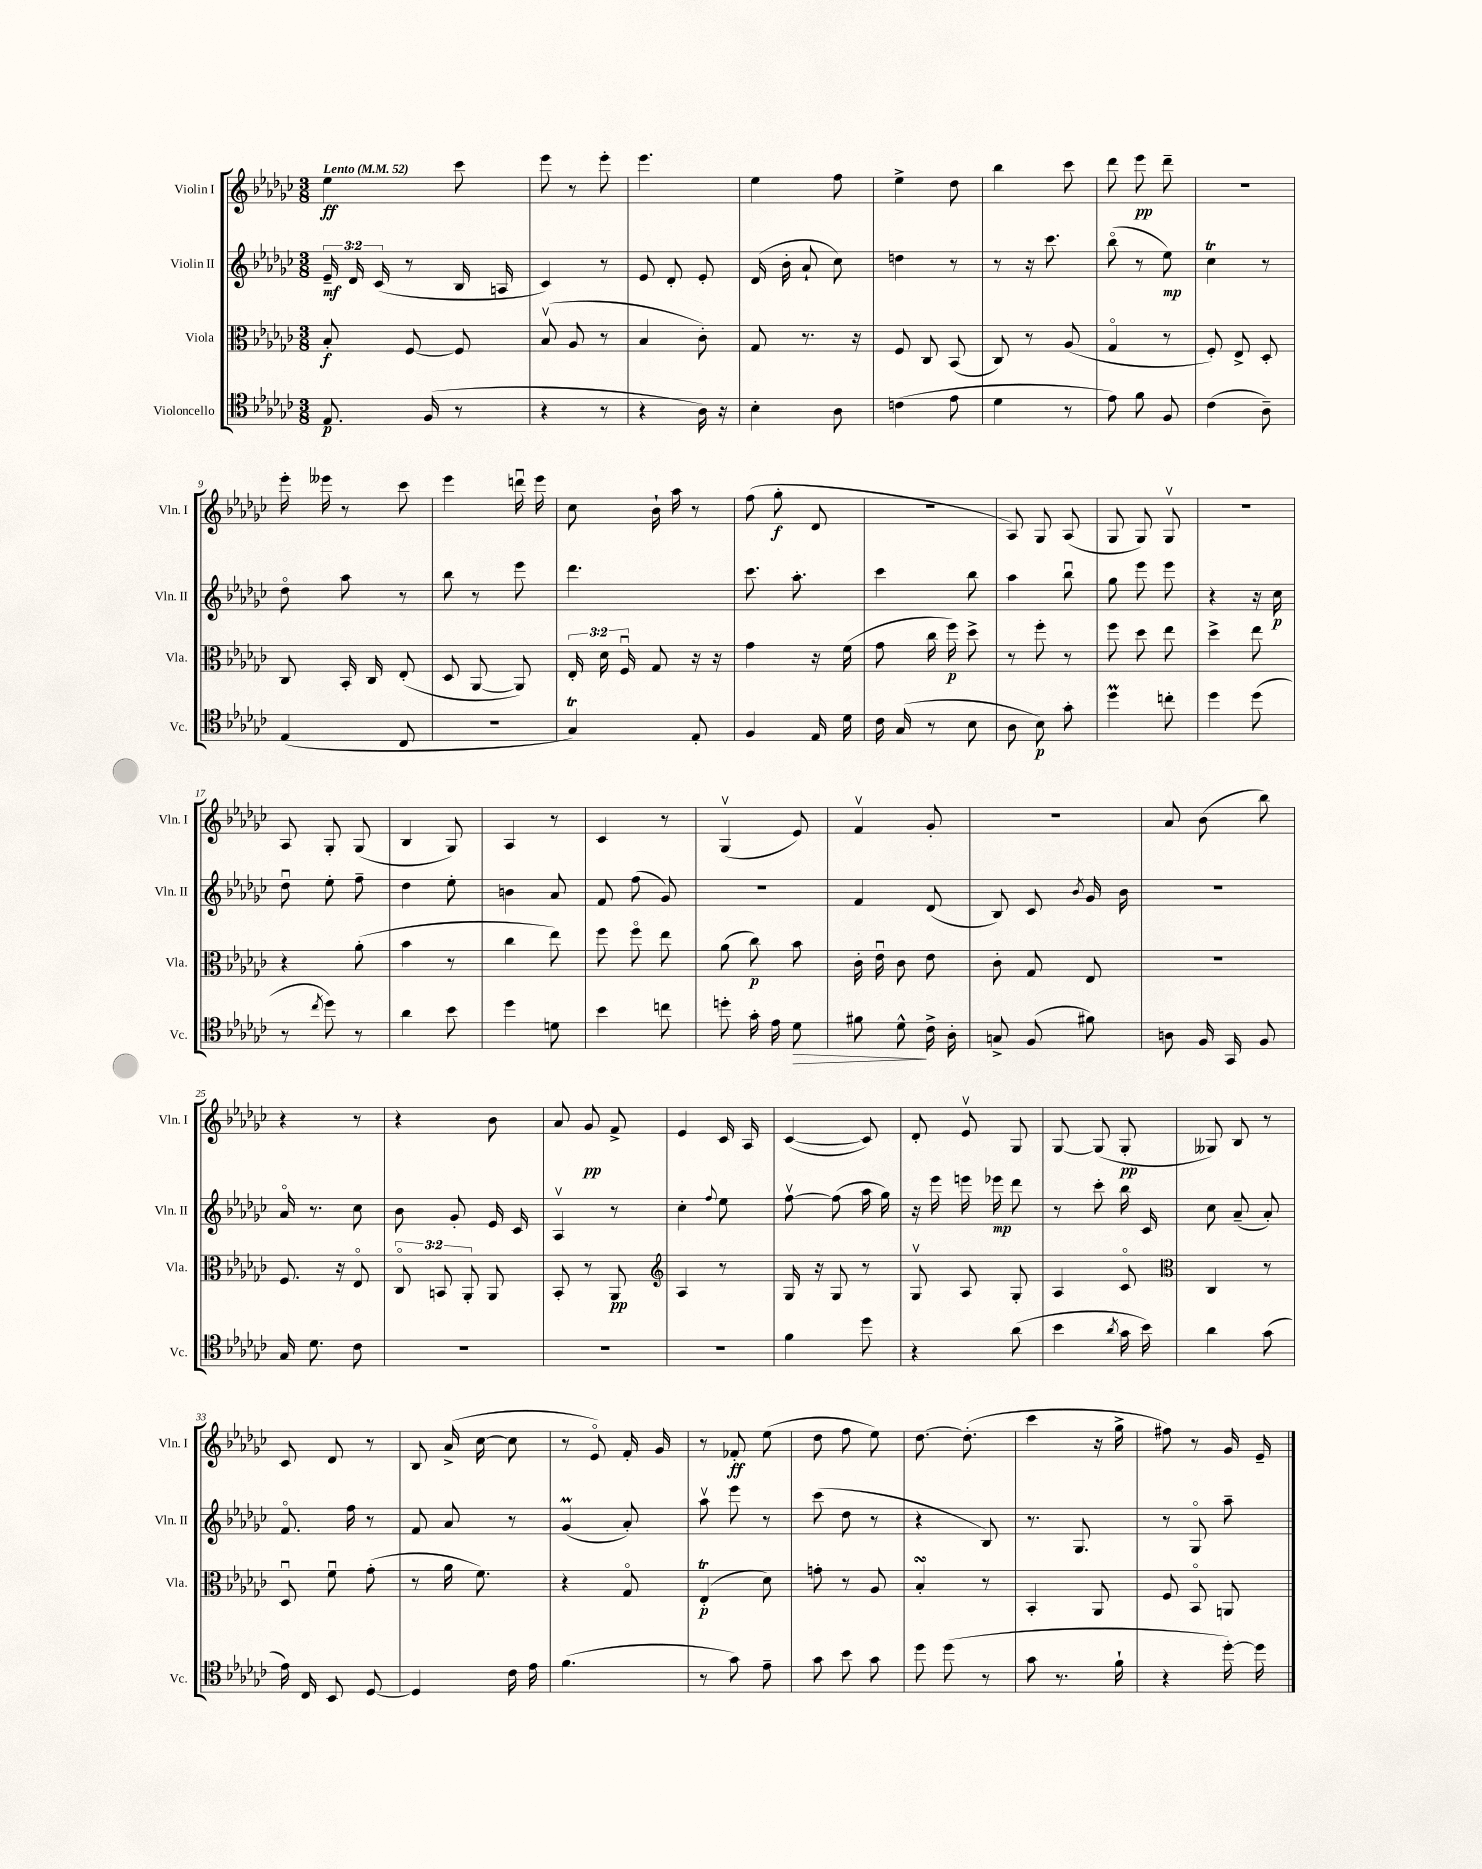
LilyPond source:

<<
\new StaffGroup <<
\new Staff = "s0" \with { instrumentName = "Violin I" shortInstrumentName = "Vln. I" } {
    \clef treble \key ges \major \numericTimeSignature \time 3/8 \tempo "Lento" 4 = 52
    \autoBeamOff ees''4\ff ces'''8 |
    ees'''8 r8 ees'''8-. |
    ees'''4. |
    ees''4 f''8 |
    ees''4-> des''8 |
    bes''4 ces'''8 |
    des'''8 ees'''8\pp des'''8-- |
    R4. |
    ees'''16-. eeses'''16 r8 ces'''8 |
    ees'''4 d'''16\downbow ees'''16 |
    ces''8 bes'16-! aes''16 r8 |
    f''8( ges''8-.\f des'8 |
    R4. |
    aes8) ges8 aes8( |
    ges8 ges8) ges8\upbow |
    R4. |
    aes8 ges8-. ges8( |
    bes4 ges8) |
    aes4 r8 |
    ces'4 r8 |
    ges4\upbow( ees'8) |
    f'4\upbow ges'8-. |
    R4. |
    aes'8 bes'8( bes''8) |
    r4 r8 |
    r4 bes'8 |
    aes'8 ges'8\pp f'8-> |
    ees'4 ces'16 aes16 |
    ces'4~( ces'8) |
    des'8-. ees'8\upbow ges8 |
    ges8~ ges8( ges8-.\pp |
    geses8) bes8 r8 |
    ces'8 des'8 r8 |
    bes8 aes'16->( ces''16~ ces''8 |
    r8 ees'8\flageolet) f'16-. ges'16 |
    r8 fes'8-.\ff ees''8( |
    des''8 f''8 ees''8) |
    des''8.~ des''8.-.( |
    ces'''4 r16 ges''16-> |
    fis''8) r8 ges'16 ees'16-- \bar "|." |
}
\new Staff = "s1" \with { instrumentName = "Violin II" shortInstrumentName = "Vln. II" } {
    \clef treble \key ges \major \numericTimeSignature \time 3/8 \override Staff.TupletNumber.text = #tuplet-number::calc-fraction-text
    \autoBeamOff \tuplet 3/2 { ees'16--\mf des'16 ces'16( } r8 bes16 a16 |
    ces'4) r8 |
    ees'8 des'8-. ees'8-. |
    des'16( bes'16-. aes'8-! ces''8) |
    d''4 r8 |
    r8 r16 ces'''8. |
    bes''8\flageolet( r8 ees''8\mp) |
    ces''4\trill r8 |
    des''8\flageolet aes''8 r8 |
    bes''8 r8 ees'''8 |
    des'''4. |
    ces'''8. aes''8.-. |
    ces'''4 bes''8 |
    aes''4 bes''8\downbow |
    ges''8 ees'''8 ees'''8 |
    r4 r16 ces''16\p |
    des''8\downbow ees''8-. f''8-- |
    des''4 ees''8-. |
    b'4 aes'8 |
    f'8 f''8( ges'8) |
    R4. |
    f'4 des'8( |
    bes8) ces'8 \acciaccatura { bes'8 } ges'16 bes'16 |
    R4. |
    aes'16\flageolet r8. ces''8 |
    bes'8 ges'8-. ees'16 ces'16 |
    aes4\upbow r8 |
    ces''4-. \appoggiatura { f''8 } ees''8 |
    f''8~\upbow f''8( aes''16 ges''16) |
    r16 ees'''16 e'''16 ees'''16\mp des'''8 |
    r8 ces'''8-. bes''16 ces'16 |
    ces''8 aes'8--( aes'8-.) |
    f'8.\flageolet f''16 r8 |
    f'8 aes'8 r8 |
    ges'4\prall( aes'8-.) |
    aes''8\upbow ees'''8 r8 |
    ces'''8( des''8 r8 |
    r4 bes8) |
    r8. ges8. |
    r8 ges8\flageolet aes''8-- \bar "|." |
}
\new Staff = "s2" \with { instrumentName = "Viola" shortInstrumentName = "Vla." } {
    \clef alto \key ges \major \numericTimeSignature \time 3/8 \override Staff.TupletNumber.text = #tuplet-number::calc-fraction-text
    \autoBeamOff bes8-.\f f8~ f8 |
    bes8\upbow( aes8 r8 |
    bes4 ces'8-.) |
    ges8 r8. r16 |
    f8 ces8 bes,8( |
    ces8) r8 aes8( |
    ges4\flageolet r8 |
    f8-.) ees8-> des8-. |
    ces8 bes,16-. ces16 ees8-.( |
    des8 aes,8~ aes,8) |
    \tuplet 3/2 { ees16-. des'16 f16\downbow } ges8 r16 r16 |
    ges'4 r16 f'16( |
    ges'8 ces''16 f''16\p) des''8-> |
    r8 f''8-. r8 |
    f''8 des''8 ees''8 |
    des''4-> ees''8 |
    r4 aes'8-.( |
    bes'4 r8 |
    ces''4 ees''8) |
    f''8 f''8\flageolet ees''8 |
    aes'8( ces''8\p) bes'8 |
    ces'16-. ees'16\downbow ces'8 ees'8 |
    ces'8-. ges8 ees8 |
    R4. |
    f8. r16 ees8\flageolet |
    \tuplet 3/2 { ces8\flageolet b,8 aes,8-. } aes,8 |
    bes,8-. r8 aes,8\pp |
    \clef treble aes4 r8 |
    ges16 r16 ges8 r8 |
    ges8\upbow aes8 ges8-. |
    aes4 ces'8\flageolet |
    \clef alto ces4 r8 |
    des8\downbow f'8\downbow ges'8-.( |
    r8 aes'16 f'8.) |
    r4 ges8\flageolet |
    ees4-.\trill\p( des'8) |
    g'8-. r8 aes8 |
    bes4-.\turn r8 |
    bes,4-. aes,8 |
    f8 bes,8\flageolet a,8 \bar "|." |
}
\new Staff = "s3" \with { instrumentName = "Violoncello" shortInstrumentName = "Vc." } {
    \clef tenor \key ges \major \numericTimeSignature \time 3/8
    \autoBeamOff ees8.\p f16( r8 |
    r4 r8 |
    r4 aes16) r16 |
    bes4-. aes8 |
    c'4( ees'8 |
    des'4 r8 |
    ees'8) f'8 f8 |
    ces'4( aes8--) |
    ees4( ces8 |
    r4. |
    ges4\trill) ees8-. |
    f4 ees16 des'16 |
    ces'16 ges16( r8 bes8 |
    aes8 bes8\p) ges'8-. |
    des''4\prall c''8-. |
    des''4 des''8( |
    r8 \acciaccatura { ces''8 } des''8) r8 |
    aes'4 bes'8 |
    des''4 d'8 |
    bes'4 c''8 |
    d''8-. ges'16-. ees'16 des'8\> |
    fis'8 des'8-^\! ces'16-> aes16-. |
    g8-> f8( fis'8) |
    a8 f16 ges,16 f8 |
    ges16 des'8. ces'8 |
    R4. |
    R4. |
    R4. |
    f'4 des''8 |
    r4 aes'8( |
    bes'4 \acciaccatura { aes'8 } ges'16 bes'16) |
    aes'4 ges'8( |
    ees'16) ces16 bes,8 des8~ |
    des4 ces'16 ees'16 |
    f'4.( |
    r8 ges'8) ees'8-- |
    ges'8 bes'8 ges'8 |
    des''8 des''8( r8 |
    ges'8 r8. f'16-! |
    r4 des''16~-.) des''16 \bar "|." |
}
>>
>>
